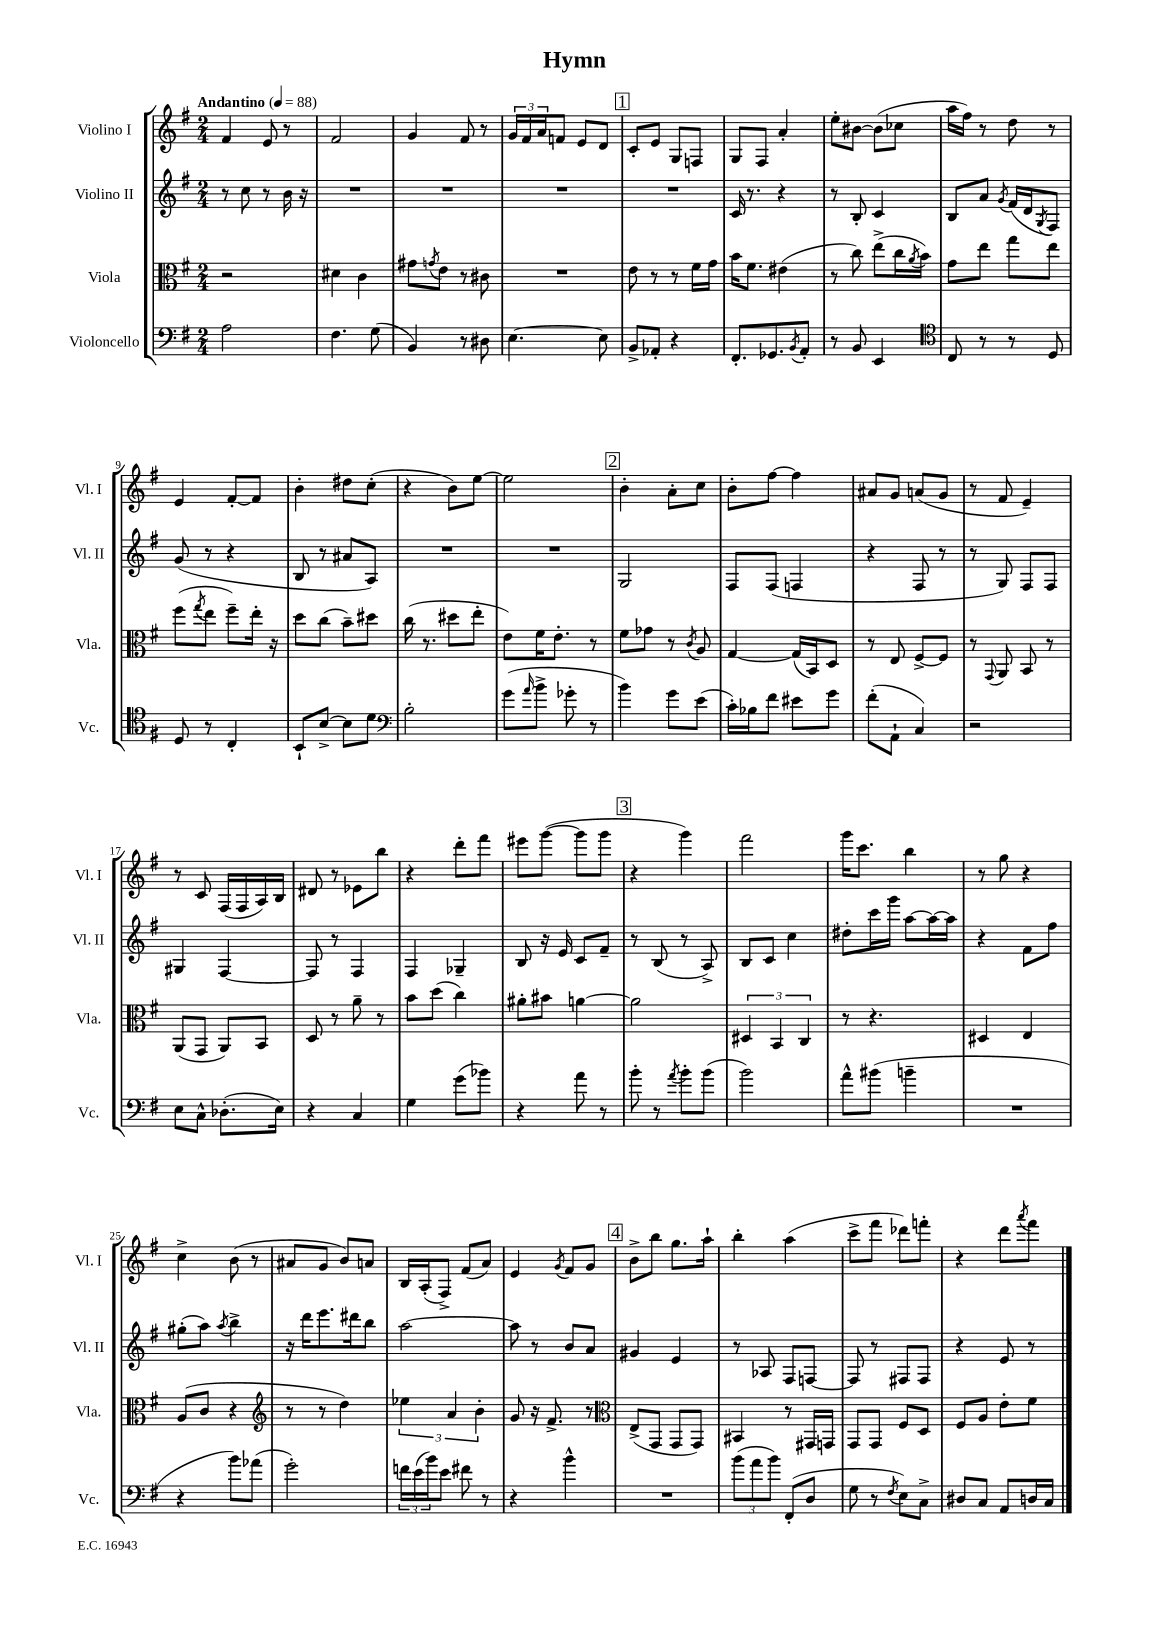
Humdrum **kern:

**kern	**kern	**kern	**kern
*staff4	*staff3	*staff2	*staff1
*clefF4	*clefC3	*clefG2	*clefG2
*k[f#]	*k[f#]	*k[f#]	*k[f#]
*M2/4	*M2/4	*M2/4	*M2/4
*MM88	*MM88	*MM88	*MM88
2A	2r	8r	4f#
.	.	8cc	.
.	.	8r	8e
.	.	16b	8r
.	.	16r	.
=	=	=	=
4.F#	4d#	2r	2f#
.	4c	.	.
(8G	.	.	.
=	=	=	=
4BB)	8g#	2r	4g
.	8qg	.	.
.	8e	.	.
8r	8r	.	8f#
8D#	8c#	.	8r
=	=	=	=
[4.E	2r	2r	24g
.	.	.	24f#
.	.	.	24a
.	.	.	8f
.	.	.	8e
8E]	.	.	8d
=	=	=	=
8BB^	8e	2r	8c'
8AA-'	8r	.	8e
4r	8r	.	8G
.	16f#	.	8F
.	16g	.	.
=	=	=	=
8.FF#'	16b	16c	8G
.	8.f#	8.r	.
.	.	.	8F#
8.GG-	.	.	.
.	(4e#	4r	4a'
8qBB	.	.	.
8AA'	.	.	.
=	=	=	=
8r	8r	8r	8ee'
8BB	8cc)	8B'	[8b#
4EE	(8ee^	4c	(8b#]
.	16cc	.	8cc-
.	8qa	.	.
.	16b)	.	.
=	=	=	=
*clefC4	*	*	*
8C	8g	8B	16aa
.	.	.	16ff#)
8r	8ee	8a	8r
.	.	8qg	.
8r	8gg	(16f#	8dd
.	.	16d	.
.	.	8qG	.
8D	8ee	8F#)	8r
=	=	=	=
8D	(8ff#	(8g	4e
.	8qgg	.	.
8r	8ee	8r	.
4C'	8ff#~)	4r	[8f#'
.	16ee'	.	8f#]
.	16r	.	.
=	=	=	=
8BB`	8dd	8B	4b'
[8B^	(8cc	8r	.
8B]	8b~)	8a#	8dd#
8d	8dd#	8A)	(8cc'
=	=	=	=
*clefF4	*	*	*
2B'	(16cc	2r	4r
.	8.r	.	.
.	8dd#	.	8b)
.	8ee'	.	[8ee
=	=	=	=
(8g	8e)	2r	2ee]
16qqa	.	.	.
8b^	16f#	.	.
.	8.e'	.	.
8g-'	.	.	.
8r	8r	.	.
=	=	=	=
4b)	8f#	2G	4b'
.	8g-	.	.
8g	8r	.	8a'
.	8qc	.	.
(8e	8A	.	8cc
=	=	=	=
16c')	[4G	8F#	8b'
16B-	.	.	.
8f#	.	(8F#	[8ff#
8e#	(16G]	4F	4ff#]
.	16BB)	.	.
8g	8D	.	.
=	=	=	=
(8f#'	8r	4r	8a#
8AA`	8E	.	8g
4C)	[8F#^	8F#	(8a
.	8F#]	8r	8g
=	=	=	=
2r	8r	8r	8r
.	8qqGG	.	.
.	8AA	8G)	8f#
.	8BB	8F#	4e~)
.	8r	8F#	.
=	=	=	=
8E	(8AA	4G#	8r
8C^^	8GG	.	8c
(8.D-'	8AA)	[4F#	(16F#
.	.	.	16F#
.	8BB	.	16A)
16E)	.	.	16B
=	=	=	=
4r	8D	8F#]	8d#
.	8r	8r	8r
4C	8a~	4F#	8e-
.	8r	.	8bb
=	=	=	=
4G	8b	4F#	4r
.	(8dd	.	.
(8g	4cc)	4G-~	8ddd'
8b-)	.	.	8fff#
=	=	=	=
4r	8a#'	8B	8eee#
.	8b#	16r	([8ggg
.	.	16e	.
8a	[4a	8c	8ggg]
8r	.	8f#~	8ggg
=	=	=	=
8b'	2a]	8r	4r
8r	.	(8B	.
8qa	.	.	.
8b'	.	8r	4ggg)
(8b	.	8A^)	.
=	=	=	=
2b)	6D#	8B	2fff#
.	.	8c	.
.	6BB	.	.
.	.	4cc	.
.	6C	.	.
=	=	=	=
8a^^	8r	8dd#'	16ggg
.	.	.	8.ccc
(8b#	4.r	16ccc	.
.	.	16ggg	.
4b~	.	[8aa	4bb
.	.	16aa_	.
.	.	16aa]	.
=	=	=	=
2r	4D#	4r	8r
.	.	.	8gg
.	4E	8f#	4r
.	.	8ff#	.
=	=	=	=
4r	(8A	(8gg#'	4cc^
.	8c	8aa)	.
.	.	8qaa	.
8b)	4r	4bb^	(8b
(8a-	.	.	8r
=	=	=	=
*	*clefG2	*	*
2g')	8r	16r	8a#
.	.	16ddd	.
.	8r	8.eee	8g
.	4dd)	.	8b)
.	.	16ddd#	.
.	.	8bb	8a
=	=	=	=
24f	6ee-	[2aa	16B
(24e	.	.	.
.	.	.	(16A'
24b)	.	.	.
8e	.	.	8F#^)
.	6a	.	.
8f#	.	.	(8f#
.	6b'	.	.
8r	.	.	8a)
=	=	=	=
4r	8g	8aa]	4e
.	16r	8r	.
.	8.f#^	.	.
.	.	.	8qg
4b^^	.	8b	8f#
.	8r	8a	8g
=	=	=	=
*	*clefC3	*	*
2r	(8E^	4g#	8b^
.	8GG	.	8bb
.	8GG	4e	8.gg
.	8GG)	.	.
.	.	.	16aa`
=	=	=	=
(12b	4BB#	8r	4bb'
12a	.	.	.
.	.	8A-	.
12b)	.	.	.
(8FF#'	8r	8F#	(4aa
8D	16GG#	[8F	.
.	16GG	.	.
=	=	=	=
8G	8GG	8F]	8ccc^
8r	8GG	8r	8fff#
8qF#	.	.	.
8E)	8F#	8F#	8ddd-)
8C^	8D	8F#	8fff'
=	=	=	=
8D#	8F#	4r	4r
8C	8A	.	.
8AA	8e'	8e	8ddd
.	.	.	8qaaa
16D	8f#	8r	8fff#
16C	.	.	.
==	==	==	==
*-	*-	*-	*-
